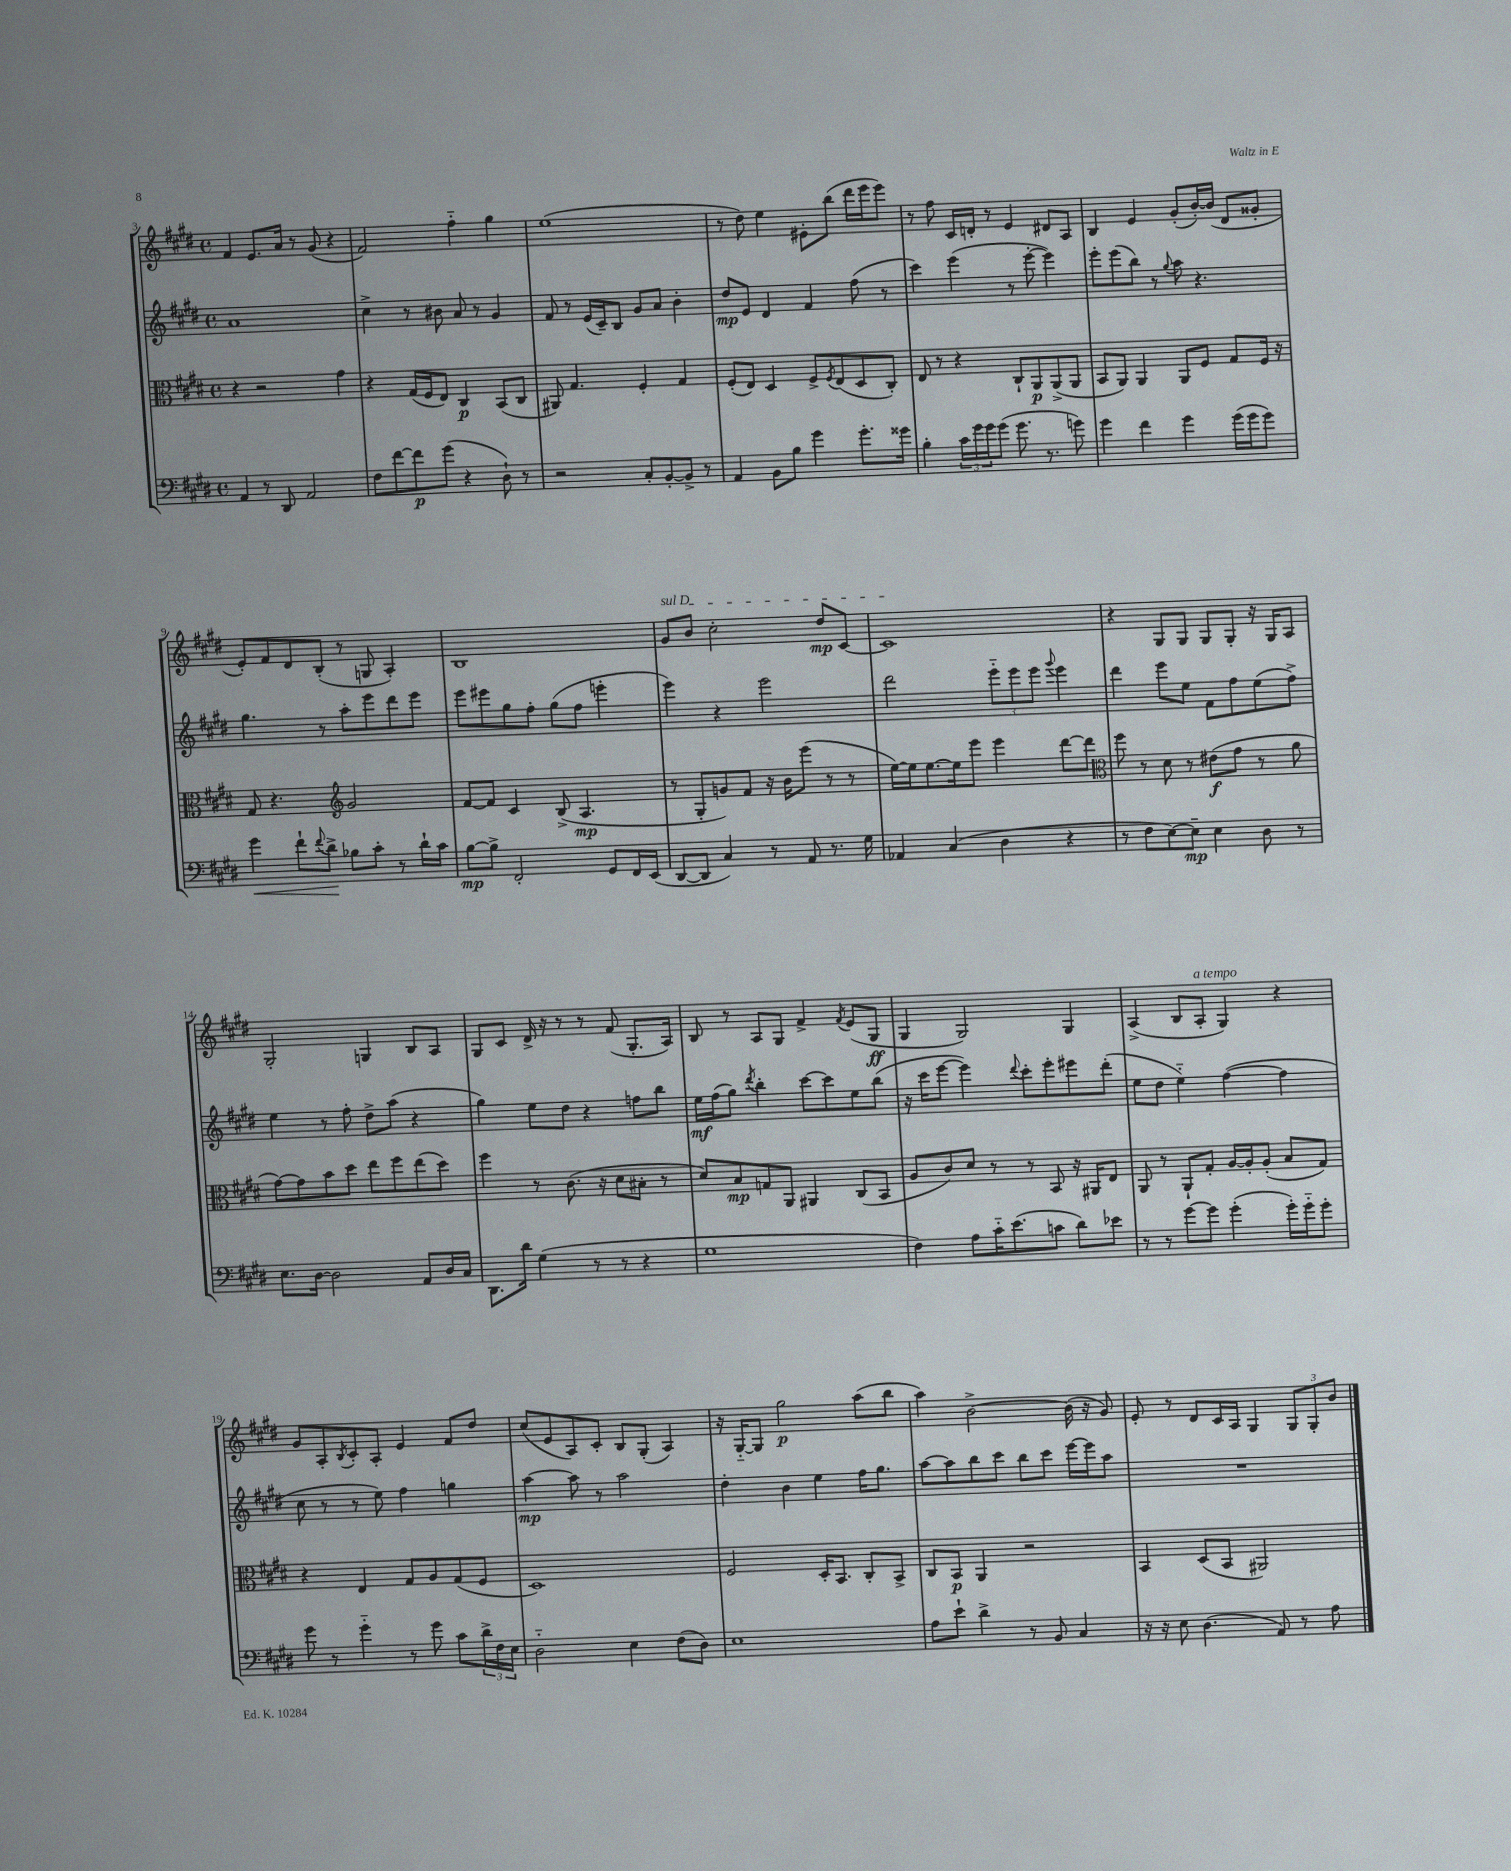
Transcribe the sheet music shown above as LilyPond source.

<<
\new StaffGroup <<
\new Staff = "s0" {
    \clef treble \key e \major \defaultTimeSignature \time 4/4
    fis'4 e'8. a'16 r8 gis'8( r4 |
    fis'2) fis''4-_ gis''4 |
    e''1( |
    r8 dis''8) e''4 eis'8-. b''8( dis'''16 e'''16 e'''8) |
    r8 fis''8 cis'16 d'16-. r8 e'4 dis'8 a8 |
    b4 e'4 gis'8-.( b'16~-.) b'16( dis'8 gisis'8-. |
    e'8-.) fis'8 dis'8 b8-.( r8 g8 a4-.) |
    b1 |
    \once \override TextSpanner.bound-details.left.text = \markup { \italic "sul D" } gis'8\startTextSpan b'8 cis''2-. dis''8\mp cis'8~ |
    cis'1\stopTextSpan |
    r4 gis8 gis8 gis8 gis8-. r16 gis16 a8 |
    gis2-. g4 b8 a8 |
    gis8 cis'8 dis'16-> r16 r8 r8 fis'8( gis8.-. a16) |
    b8 r8 a8 gis8 fis'4-> \acciaccatura { fis'8 } e'8( gis8\ff |
    gis4 gis2) gis4 |
    a4->( b8 a8-.^\markup { \italic "a tempo" } gis4) r4 |
    gis'8 a8-. \acciaccatura { b8 } cis'8-. a8-. e'4 fis'8 dis''8 |
    cis''8( e'8 a8) cis'8-. b8 gis8-.( a4) |
    r16 gis16~-_ gis8 gis''2\p a''8( b''8 |
    a''4) b'2~-> b'16( r16 gis'8) |
    e'8-. r8 dis'8 cis'16 a16 gis4 \tuplet 3/2 { gis8 gis8-. b'8 } \bar "|." |
}
\new Staff = "s1" {
    \clef treble \key e \major \defaultTimeSignature \time 4/4
    a'1 |
    cis''4-> r8 bis'8 a'8 r8 gis'4 |
    fis'8 r8 e'16( cis'16--) b8 gis'8 a'8 b'4-. |
    dis''8\mp e'8 dis'4 fis'4 fis''8( r8 |
    cis'''4) e'''4( r8 e'''8~-. e'''4) |
    e'''8-. e'''8( b''8) r8 \appoggiatura { gis''8 } a''8 r4. |
    gis''4. r8 a''8-. e'''8 dis'''8 e'''8 |
    e'''8 eis'''8 gis''8 fis''8-. gis''8( fis''8 e'''4-. |
    e'''4) r4 e'''2 |
    dis'''2 \tuplet 3/2 { e'''8-_ e'''8 e'''8 } \appoggiatura { gis'''8 } e'''4 |
    dis'''4 e'''8 e''8 fis'8 fis''8 e''8( fis''8->) |
    e''4 r8 fis''8-. dis''8-> a''8( r4 |
    gis''4) e''8 dis''8 r4 f''8 b''8 |
    e''16\mf fis''16( gis''8) \acciaccatura { dis'''8 } b''4-. cis'''8~ cis'''8 e''8 b''8( |
    r16 cis'''16 e'''8~ e'''4) \appoggiatura { dis'''8 } cis'''8-. e'''8-. eis'''8 dis'''8-.( |
    e''8 dis''8 e''4-_) fis''4~( fis''4 |
    cis''8 r8 r8 e''8) fis''4 g''4 |
    a''4~\mp a''8 r8 a''2 |
    dis''4-. b'4 e''4 fis''16 gis''8. |
    a''8~ a''8 b''8 cis'''8 b''8 cis'''8 e'''16~ e'''16 a''8 |
    R1 \bar "|." |
}
\new Staff = "s2" {
    \clef alto \key e \major \defaultTimeSignature \time 4/4
    r4 r2 gis'4 |
    r4 gis16( fis16 e8) cis4\p b,8( cis8 |
    ais,8) gis4. fis4-. gis4 |
    fis8-.( e8) dis4 fis8-> \acciaccatura { fis8 } e8( dis8 cis8-.) |
    e8 r8 r4 cis8-! a,8\p a,8->( a,8 |
    b,8 a,8) a,4 a,8 fis8 gis8 fis16 r16 |
    gis8 r4. \clef treble gis'2 |
    fis'8~ fis'8 cis'4 b8->( a4.\mp |
    r8 gis8-. g'8) fis'8 r16 b'16 e'''8( r8 r8 |
    e''16~) e''16 e''8.~ e''16 e'''8 e'''4 dis'''8~ dis'''8 |
    \clef alto fis''8 r8 dis'8 r8 eis'8\f( gis'8 r8 a'8 |
    gis'8~) gis'8 b'8 dis''8 e''8 fis''8 e''8( dis''8) |
    fis''4 r8 cis'8.( r16 dis'8 bis8-. r8 |
    dis'8) b8\mp g8 a,8 ais,4 cis8( b,8 |
    a8 cis'8) dis'8 r8 r8 b,8 r16 ais,16 e8 |
    a,8 r8 a,8-! gis8-. a16~ a16-. a8-.( b8 gis8) |
    r4 e4 gis8 a8 gis8( fis8 |
    dis1) |
    fis2 dis16-. b,8. cis8-. b,8-> |
    cis8 b,8\p a,4 r2 |
    b,4 dis8( b,8 ais,2) \bar "|." |
}
\new Staff = "s3" {
    \clef bass \key e \major \defaultTimeSignature \time 4/4
    a,4 r8 dis,8 a,2 |
    fis8 fis'8~ fis'8\p gis'8( r4 dis8-!) r8 |
    r2 cis8-. b,8~-. b,8-> r8 |
    a,4 b,8 b8 gis'4 gis'8.-. gisis'16 |
    b4-. \tuplet 3/2 { cis'16 gis'16 gis'16 } gis'8( gis'8. r8. g'8) |
    gis'4 fis'4 gis'4 gis'16( gis'16 gis'8) |
    gis'4\< fis'8-! \appoggiatura { fis'8 } dis'8->\! bes8 cis'8-. r8 dis'16-! cis'16 |
    b8~\mp b8-> fis,2-. gis,8 fis,16 e,16( |
    dis,8~ dis,8 cis4) r8 a,8 r8. gis16 |
    aes,4 cis4( dis4 r4 |
    r8 fis8 e8~) e8--\mp e4 dis8 r8 |
    e8. dis16~ dis2 a,8 dis16 cis16 |
    dis,8. dis'16 gis4( r8 r8 r4 |
    gis1 |
    fis4) a8 cis'16-_ e'8.( c'8 dis'8) ees'8 |
    r8 r8 gis'8~ gis'8 gis'4-.( gis'16-.) gis'16-_ gis'8-. |
    gis'8 r8 gis'4-_ r8 gis'8 cis'8 \tuplet 3/2 { dis'16-> fis16 e16 } |
    dis2-_ e4 fis8( dis8) |
    e1 |
    a8 e'8-! dis'4-> r8 b,8 cis4 |
    r16 r16 e8 dis4.( a,8) r8 a8 \bar "|." |
}
>>
>>
\layout { \context { \Score currentBarNumber = #3 } }
